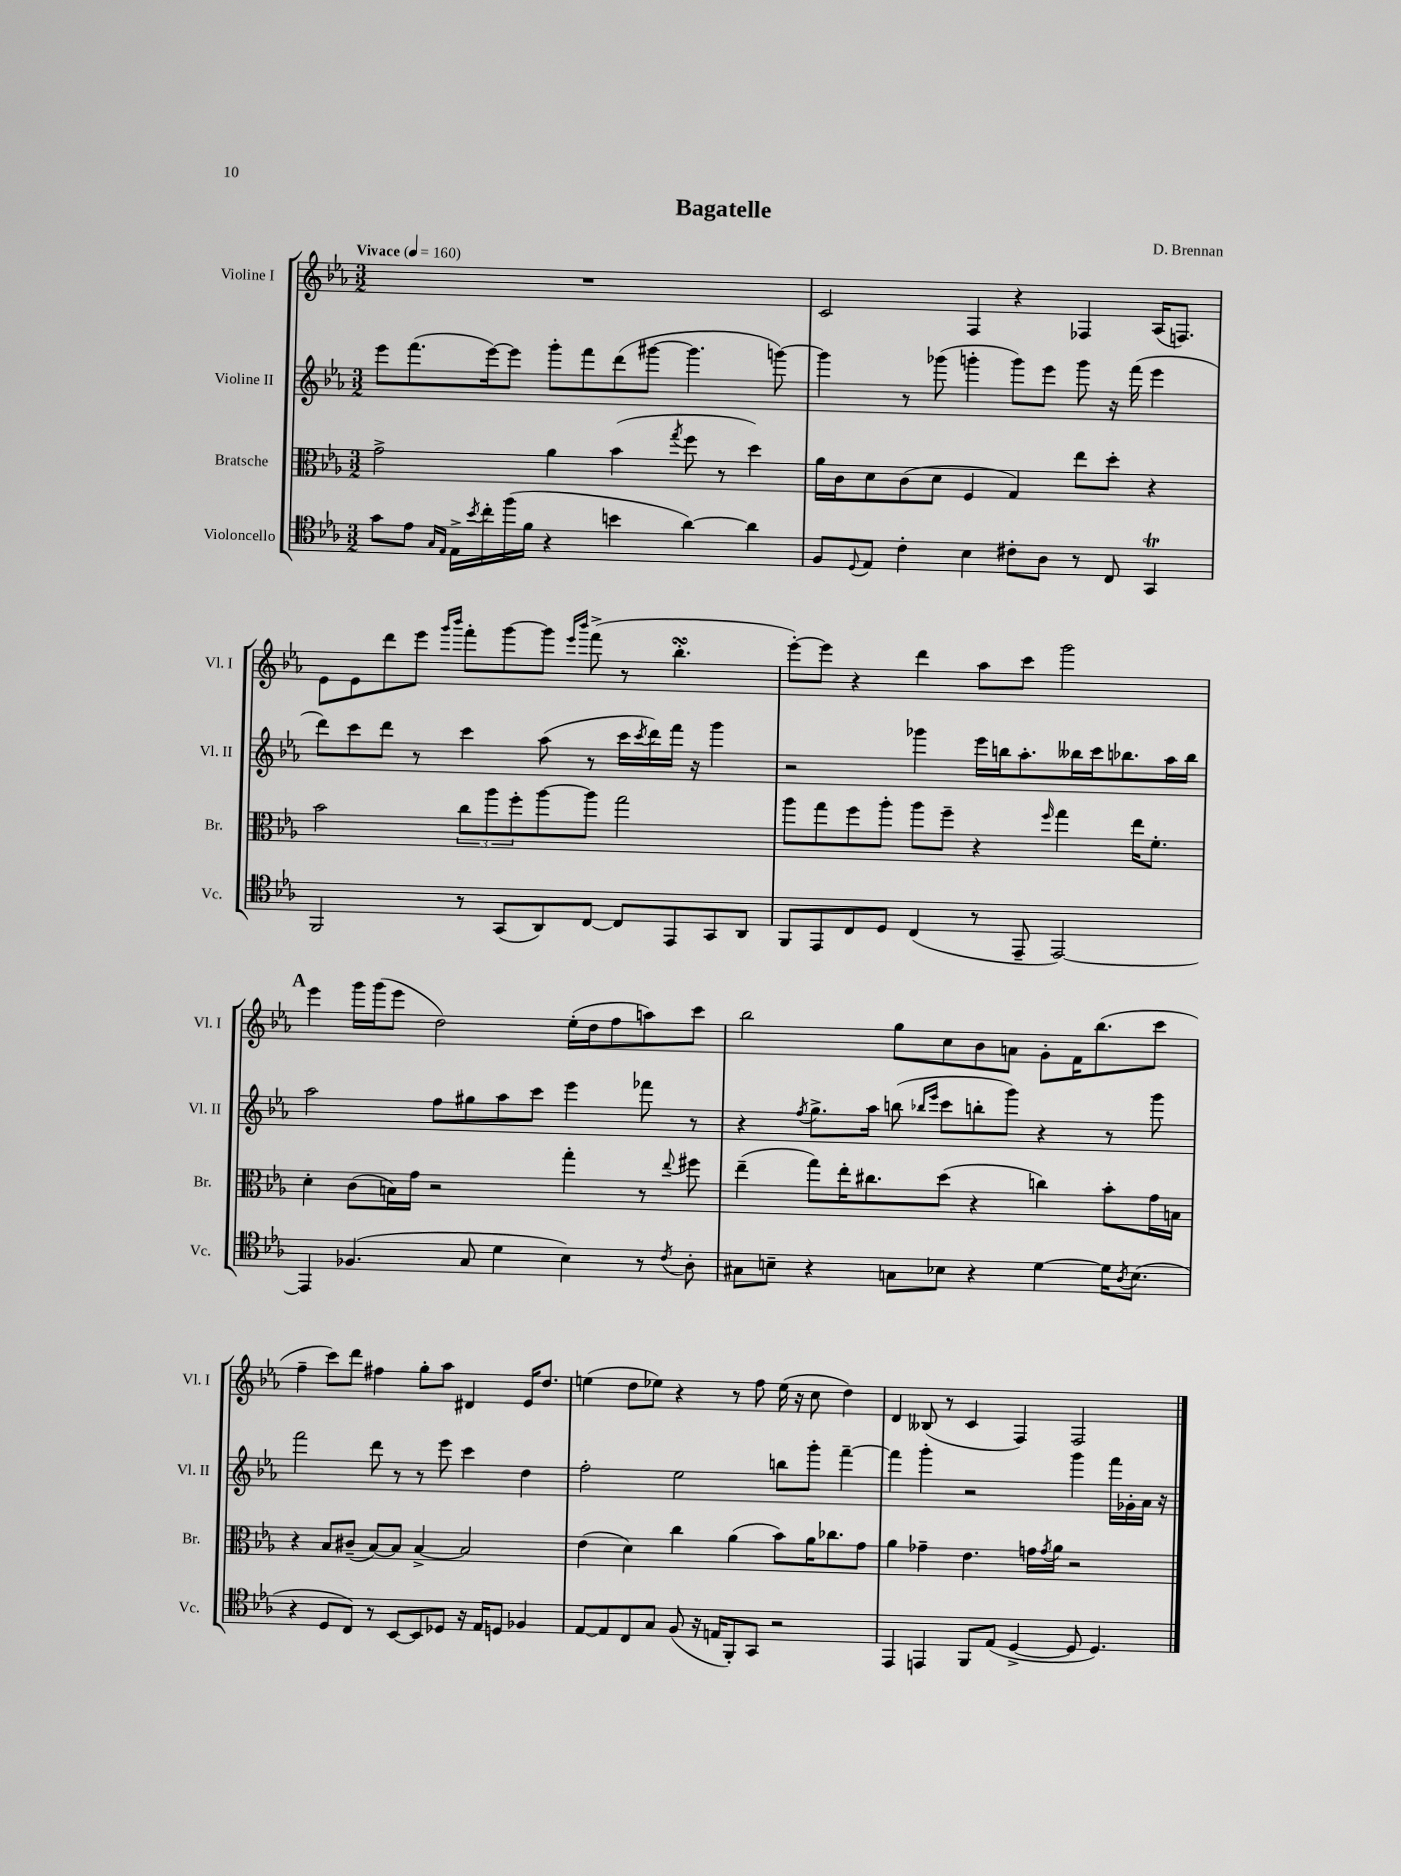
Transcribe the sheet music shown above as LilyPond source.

\header { title = "Bagatelle" composer = "D. Brennan" }
<<
\new StaffGroup <<
\new Staff = "s0" \with { instrumentName = "Violine I" shortInstrumentName = "Vl. I" } {
    \clef treble \key ees \major \numericTimeSignature \time 3/2 \tempo "Vivace" 4 = 160
    R1. |
    c'2 f4 r4 fes4 aes16( f8.) |
    ees'8 ees'8 d'''8 ees'''8 \grace { g'''16 bes'''16 } f'''8-. g'''8~ g'''8 \grace { ees'''16 bes'''16 } f'''8->( r8 bes''4.-.\turn |
    ees'''8~-.) ees'''8 r4 d'''4 aes''8 c'''8 g'''2 |
    \mark \markup { \bold "A" } ees'''4 g'''16 g'''16( ees'''8 d''2) ees''16-.( d''16 f''8 a''8) c'''8 |
    bes''2 g''8 c''8 bes'8 a'8 g'8-. f'16 bes''8.( c'''8 |
    f''4-- c'''8) d'''8 fis''4 g''8-. aes''8 dis'4 ees'16 d''8. |
    e''4( d''8 ees''8) r4 r8 f''8 ees''16( r16 c''8 d''4) |
    d'4 beses8( r8 c'4 f4) f2 \bar "|." |
}
\new Staff = "s1" \with { instrumentName = "Violine II" shortInstrumentName = "Vl. II" } {
    \clef treble \key ees \major \numericTimeSignature \time 3/2
    ees'''8 f'''8.( ees'''16~) ees'''8 g'''8-. f'''8 d'''8( gis'''8~ gis'''4. g'''8~) |
    g'''4 r8 ges'''8( g'''4-. g'''8) ees'''8 g'''8 r16 f'''16( ees'''4 |
    d'''8) c'''8 d'''8 r8 c'''4 aes''8( r8 c'''16 \acciaccatura { c'''8 } d'''16) f'''16 r16 g'''4 |
    r2 ges'''4 ees'''16 b''16 aes''8.-. beses''16 c'''16 bes''8. aes''16 bes''16 |
    \mark \markup { \bold "A" } aes''2 f''8 gis''8 aes''8 c'''8 ees'''4 fes'''8 r8 |
    r4 \acciaccatura { f''8 } g''8.-> aes''16 b''8( \grace { bes''16 ees'''16 } c'''8 b''8-. g'''8) r4 r8 g'''8 |
    f'''2 d'''8 r8 r8 ees'''8 c'''4 d''4 |
    f''2-. ees''2 b''8 g'''8-. f'''4~-- |
    f'''4 g'''4-. r2 g'''4 f'''16 ges'16-. aes'16 r16 \bar "|." |
}
\new Staff = "s2" \with { instrumentName = "Bratsche" shortInstrumentName = "Br." } {
    \clef alto \key ees \major \numericTimeSignature \time 3/2
    g'2-> aes'4 bes'4( \acciaccatura { g''8 } f''8 r8 d''4) |
    aes'16 c'16 d'8 c'8( d'8 f4 g4) ees''8 d''8-. r4 |
    bes'2 \tuplet 3/2 { c''8 aes''8 f''8-. } aes''8~ aes''8 g''2 |
    aes''8 g''8 f''8 aes''8-. aes''8 f''8-- r4 \grace { f''16 } g''4 ees''16 f'8.-. |
    \mark \markup { \bold "A" } d'4-. c'8( b16) g'16 r2 g''4-. r8 \appoggiatura { ees''8 } fis''8 |
    ees''4--( g''8) ees''16-. cis''8. d''8( r4 c''4) bes'8-. g'16 b16 |
    r4 bes8 cis'8--( bes8~) bes8 bes4~-> bes2 |
    ees'4( d'4) c''4 aes'4( bes'8) aes'16 ces''8. g'8 |
    aes'4 ges'4-- ees'4. g'16 \acciaccatura { g'8 } aes'16 r2 \bar "|." |
}
\new Staff = "s3" \with { instrumentName = "Violoncello" shortInstrumentName = "Vc." } {
    \clef tenor \key ees \major \numericTimeSignature \time 3/2
    g'8 ees'8 \grace { g16 ees16 } ees16-> \acciaccatura { bes'8 } c''16-. f''16( f'16 r4 b'4 aes'4~) aes'4 |
    f8 \appoggiatura { d8 } ees8 c'4-. bes4 cis'8-. aes8 r8 c8 g,4\trill |
    f,2 r8 g,8( aes,8) c8~ c8 ees,8 g,8 aes,8 |
    f,8 ees,8 c8 d8 c4( r8 ees,8-- ees,2~) |
    \mark \markup { \bold "A" } ees,4 fes4.( g8 d'4 bes4) r8 \acciaccatura { c'8 } aes8-. |
    gis8 b8-- r4 g8 bes8 r4 d'4~ d'16 \acciaccatura { aes8 } bes8.( |
    r4 d8 c8) r8 bes,8~ bes,8 des8 r16 ees16 d8 fes4 |
    ees8~ ees8 c8 g8 f8( r16 e16 f,8-.) g,8 r2 |
    ees,4 e,4 f,8 ees8( d4~-> d8 d4.) \bar "|." |
}
>>
>>
\layout { \context { \Score \remove "Bar_number_engraver" } }
